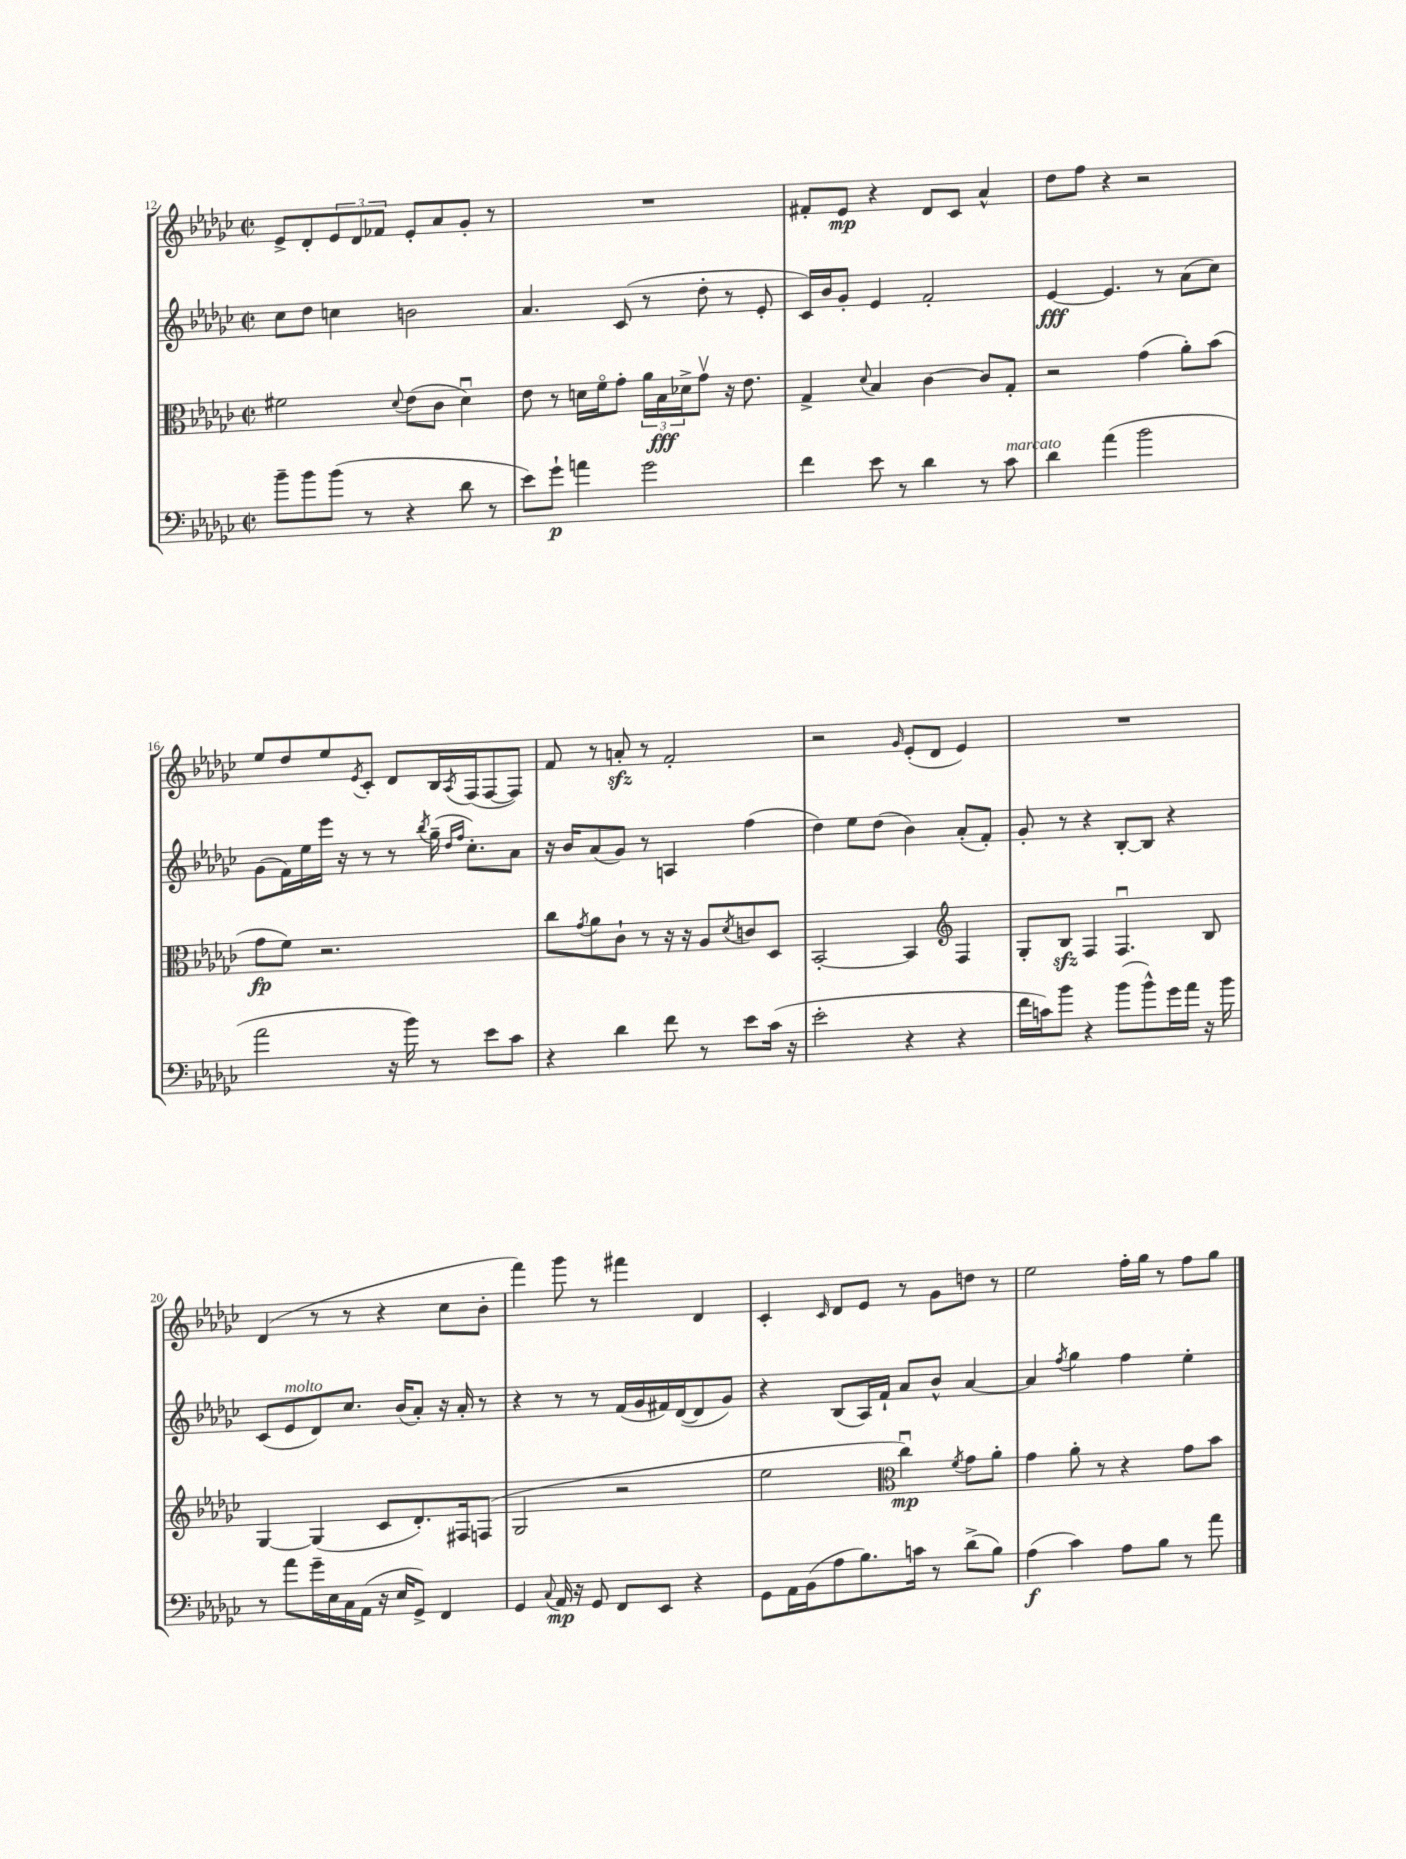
<<
\new StaffGroup <<
\new Staff = "s0" {
    \clef treble \key ges \major \defaultTimeSignature \time 2/2
    ees'8-> des'8-. \tuplet 3/2 { ees'8 des'8 fes'8 } ees'8-. aes'8 ges'8-. r8 |
    R1 |
    fis'8-. ees'8\mp r4 des'8 ces'8 aes'4-^ |
    des''8 f''8 r4 r2 |
    ees''8 des''8 ees''8 \acciaccatura { ees'8 } ces'8-. des'8 bes16 \acciaccatura { aes8 } f16( f8~ f8) |
    f'8 r8 a'8-.\sfz r8 f'2-. |
    r2 \grace { ges'16 } ees'8-.( des'8 ees'4) |
    R1 |
    des'4( r8 r8 r4 ces''8 bes'8-. |
    f'''4) ges'''8 r8 fis'''4 des'4 |
    ces'4-. \grace { ces'16 } des'8 ees'8 r8 ges'8 d''8 r8 |
    ees''2 f''16-. ges''16 r8 f''8 ges''8 \bar "|." |
}
\new Staff = "s1" {
    \clef treble \key ges \major \defaultTimeSignature \time 2/2
    ces''8 des''8 c''4 b'2 |
    aes'4. ces'8( r8 des''8-. r8 ees'8-. |
    ces'16) bes'16 ges'8-. ees'4 f'2-. |
    ees'4~\fff ees'4. r8 aes'8( ces''8) |
    ges'8( f'16) ees''16 ees'''16 r16 r8 r8 \acciaccatura { bes''8 } ges''16--( \grace { des''16 f''16 } ces''8.-.) aes'8 |
    r16 bes'16 aes'8( ges'8) r8 a4 f''4( |
    des''4) ees''8 des''8( bes'4) aes'8-.( f'8-.) |
    ges'8-. r8 r4 bes8~-. bes8 r4 |
    ces'8( ees'8^\markup { \italic "molto" } des'8) ces''8. bes'16( aes'8-.) r16 aes'16-. r8 |
    r4 r8 r8 f'16( ges'16 fis'16) des'16~( des'8 ges'8) |
    r4 bes8( aes16) f'16-! aes'8 bes'8-^ aes'4~ |
    aes'4 \acciaccatura { f''8 } ges''4 f''4 ees''4-. \bar "|." |
}
\new Staff = "s2" {
    \clef alto \key ges \major \defaultTimeSignature \time 2/2
    fis'2 \appoggiatura { des'8 } ees'8( ces'8 des'4\downbow) |
    ees'8 r8 d'16 f'16\flageolet ges'8-. \tuplet 3/2 { aes'16 bes16\fff des'16-> } ges'8\upbow r16 ees'8. |
    ges4-> \appoggiatura { des'8 } bes4 ces'4~ ces'8 ges8-. |
    r2 ges'4( aes'8-.) bes'8( |
    ges'8\fp f'8) r2. |
    ces''8 \acciaccatura { ges'8 } aes'8 ces'8-! r8 r16 r16 aes8 \acciaccatura { des'8 } c'8 des8 |
    bes,2~-. bes,4 \clef treble f4 |
    ges8-. bes8\sfz f4 f4.\downbow bes8 |
    ges4~ ges4( ces'8 des'8.-.) fis16 f8( |
    ges2 r2 |
    ees''2 \clef alto ces''4\downbow\mp) \acciaccatura { f'8 } ges'8 aes'8-. |
    ges'4 aes'8-. r8 r4 ges'8 bes'8 \bar "|." |
}
\new Staff = "s3" {
    \clef bass \key ges \major \defaultTimeSignature \time 2/2
    bes'8-- bes'8 bes'8( r8 r4 des'8 r8 |
    ees'8) ges'8-!\p a'4 ges'2 |
    f'4 ees'8 r8 des'4 r8 ces'8^\markup { \italic "marcato" } |
    des'4 aes'4( bes'2 |
    aes'2 r16 bes'16) r8 ees'8 ces'8 |
    r4 des'4 f'8 r8 ees'8 ces'16( r16 |
    ees'2-. r4 r4 |
    f'16 c'16) bes'8 r4 bes'8( bes'8-^) ges'16 aes'16 r16 bes'16 |
    r8 aes'8 ges'16-- ees16 ces16 aes,16( r16 ees16 ges,8->) f,4 |
    ges,4 \appoggiatura { ces8 } aes,16\mp r16 ges,8 f,8 ees,8 r4 |
    ges,8 aes,16 bes,16( aes8 bes8.) c'16 r8 des'8->( bes8) |
    aes4\f( ces'4) aes8 bes8 r8 aes'8 \bar "|." |
}
>>
>>
\layout { \context { \Score currentBarNumber = #12 } }
